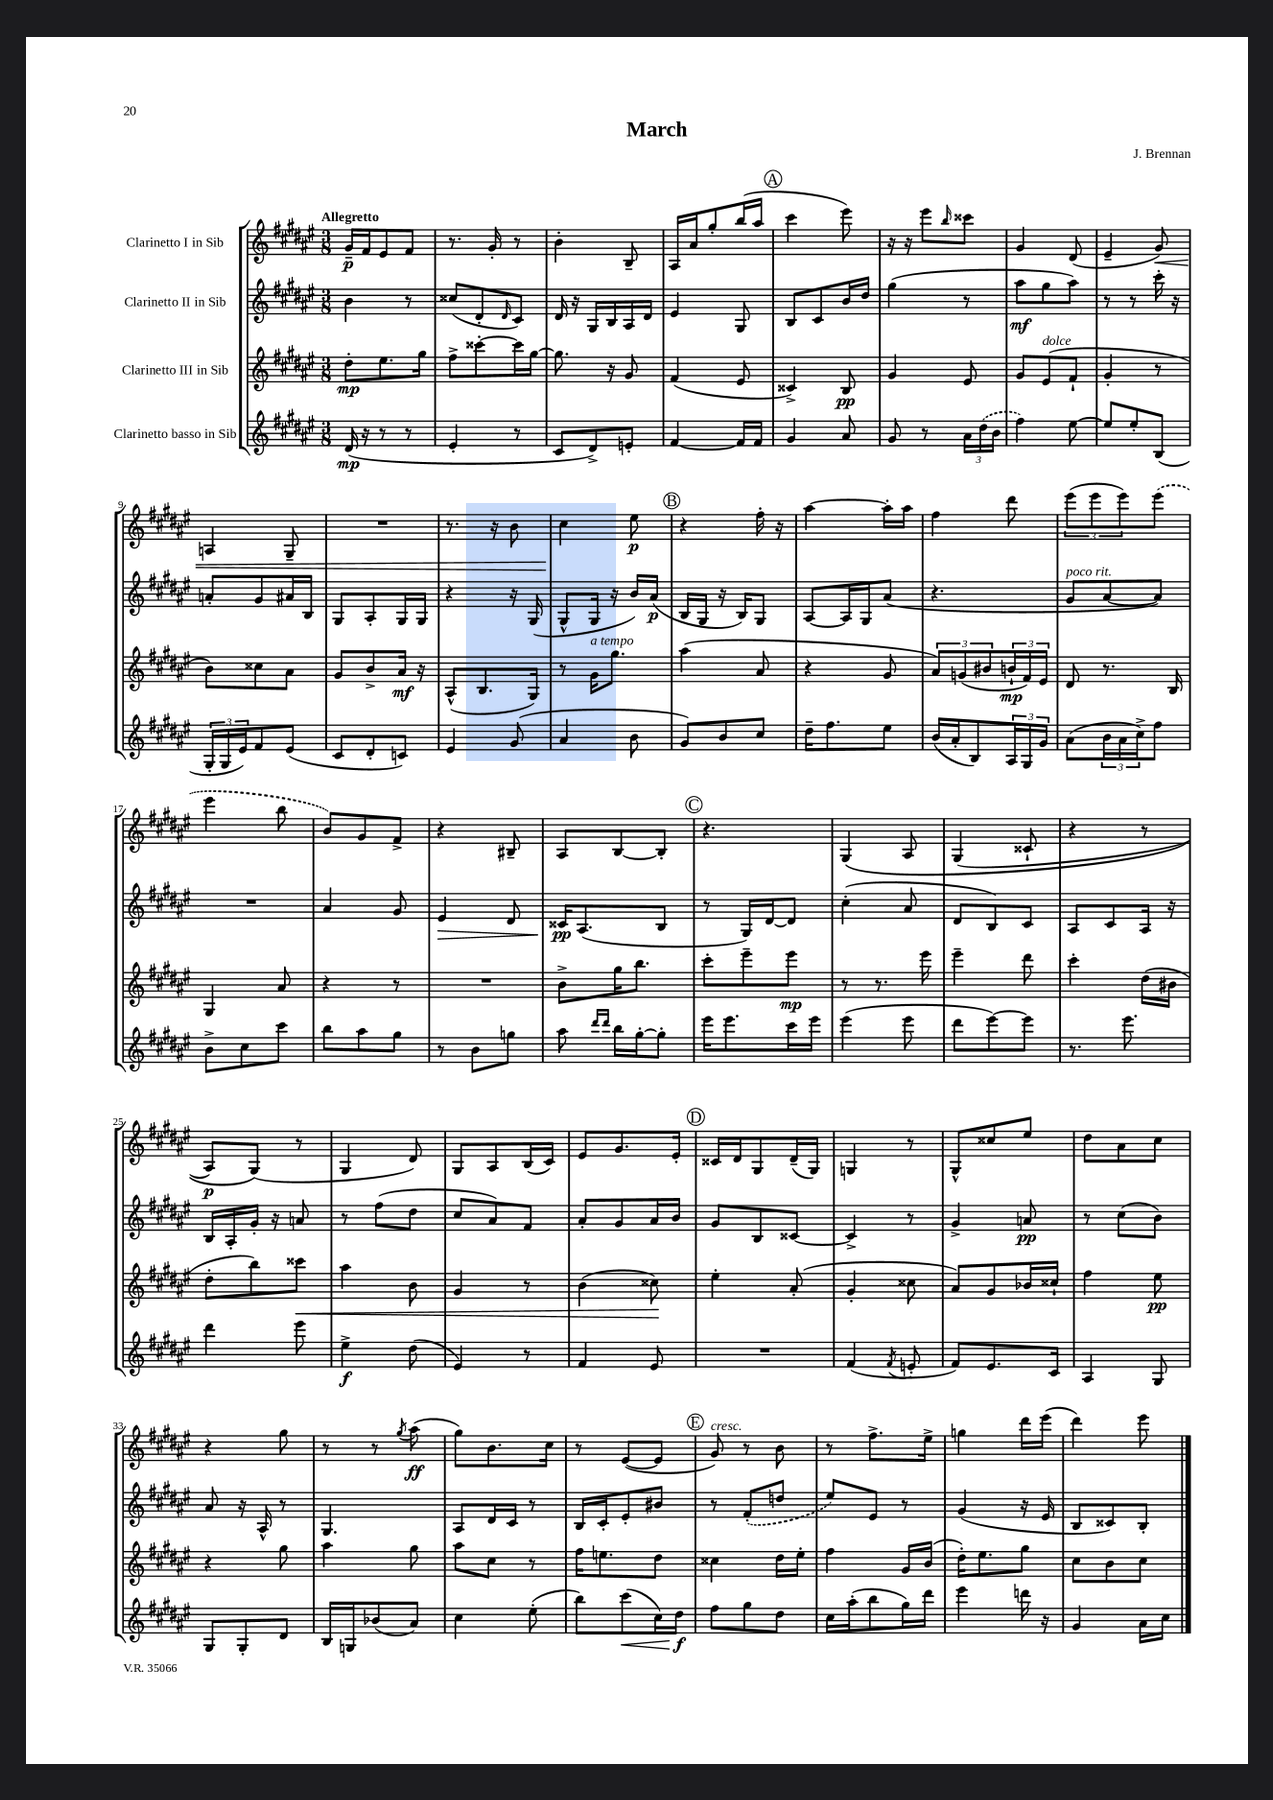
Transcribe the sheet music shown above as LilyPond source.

\header { title = "March" composer = "J. Brennan" }
<<
\new StaffGroup <<
\new Staff = "s0" \with { instrumentName = "Clarinetto I in Sib" } {
    \clef treble \key fis \major \numericTimeSignature \time 3/8 \tempo "Allegretto"
    gis'16--\p fis'16 eis'8 fis'8 |
    r8. gis'16-. r8 |
    b'4-. b8-- |
    ais16 ais'16 gis''8-. b''16( ais''16 |
    \mark \markup { \circle "A" } cis'''4 eis'''8) |
    r16 r16 eis'''8 \grace { b''16 } cisis'''8 |
    gis'4 dis'8( |
    eis'4-- gis'8\<) |
    a4 gis8-- |
    R4. |
    r8. r16 b'8 |
    cis''4\! eis''8\p |
    \mark \markup { \circle "B" } r4 fis''16-. r16 |
    ais''4~ ais''16-. ais''16 |
    fis''4 dis'''8 |
    \tuplet 3/2 { eis'''8( eis'''8 eis'''8) } \once \slurDashed eis'''8( |
    eis'''4 b''8 |
    b'8) gis'8 fis'8-> |
    r4 bis8-- |
    ais8 b8~ b8-. |
    \mark \markup { \circle "C" } r4. |
    gis4\( ais8 |
    gis4( cisis'8-! |
    r4 r8 |
    ais8\p) gis8(\) r8 |
    gis4 dis'8) |
    gis8 ais8 b16( cis'16) |
    eis'8 gis'8. eis'16-. |
    \mark \markup { \circle "D" } cisis'16 dis'16 gis8 dis'16--( gis16) |
    g4 r8 |
    gis8-^ cisis''8 eis''8 |
    dis''8 ais'8 cis''8 |
    r4 gis''8 |
    r8 r8 \acciaccatura { gis''8 } ais''8\ff( |
    gis''8) b'8. cis''16 |
    r8 eis'8~( eis'8 |
    \mark \markup { \circle "E" } gis'8^\markup { \italic "cresc." }) r8 b'8 |
    r8 fis''8.-> eis''16-> |
    g''4 dis'''16 eis'''16( |
    dis'''4) eis'''8 \bar "|." |
}
\new Staff = "s1" \with { instrumentName = "Clarinetto II in Sib" } {
    \clef treble \key fis \major \numericTimeSignature \time 3/8
    b'4 r8 |
    cisis''8( dis'8-. \grace { dis'16 } cis'8) |
    dis'16 r16 gis16 b16 ais16 dis'16 |
    eis'4 gis8 |
    \mark \markup { \circle "A" } b8 cis'8 b'16 dis''16 |
    gis''4( r8 |
    ais''8\mf gis''8 ais''8) |
    r8 r8 cis'''16-. r16 |
    a'8-. gis'8 ais'16 b16 |
    gis8 ais8-. gis16 gis16 |
    r4 r16 gis16( |
    gis8-^ gis16 r16 b'16) ais'16\p( |
    \mark \markup { \circle "B" } b16 gis16 r16 b16) gis8 |
    ais8~ ais16 gis16 ais'8( |
    r4. |
    gis'8^\markup { \italic "poco rit." } ais'8~ ais'8) |
    R4. |
    ais'4 gis'8 |
    eis'4\> dis'8 |
    cisis'16\pp\! ais8.( b8 |
    \mark \markup { \circle "C" } r8 gis16) dis'16~ dis'8 |
    cis''4-.( ais'8 |
    dis'8 b8) cis'8 |
    ais8 cis'8 ais16 r16 |
    b16 ais16-. gis'16-. r16 a'8 |
    r8 fis''8( dis''8 |
    cis''8 ais'8) fis'8 |
    ais'8-. gis'8 ais'16 b'16 |
    \mark \markup { \circle "D" } gis'8 b8 cisis'8~ |
    cisis'4-> r8 |
    gis'4-> a'8\pp |
    r8 cis''8( b'8) |
    ais'8 r16 ais16-^ r8 |
    gis4. |
    ais8 dis'16 cis'16 r8 |
    b16 cis'16-. eis'8-. bis'8 |
    \mark \markup { \circle "E" } r8 \once \slurDashed fis'8-.( d''8 |
    eis''8) eis'8 r8 |
    gis'4( r16 eis'16 |
    b8 cisis'8) b8-. \bar "|." |
}
\new Staff = "s2" \with { instrumentName = "Clarinetto III in Sib" } {
    \clef treble \key fis \major \numericTimeSignature \time 3/8
    dis''8-.\mp eis''8. gis''16 |
    fis''8-> cisis'''8~-. cisis'''16 gis''16~ |
    gis''8. r16 gis'8 |
    fis'4( eis'8 |
    \mark \markup { \circle "A" } cisis'4->) b8\pp |
    gis'4 eis'8 |
    gis'8 eis'8^\markup { \italic "dolce" }( fis'8-! |
    gis'4-. r8 |
    b'8) cisis''8 ais'8 |
    gis'8 b'8-> ais'16\mf r16 |
    ais8-^( b8. gis16) |
    r8 gis'16^\markup { \italic "a tempo" } gis''8. |
    \mark \markup { \circle "B" } ais''4( ais'8 |
    r4 gis'8 |
    \tuplet 3/2 { ais'8) g'8( bis'8 } \tuplet 3/2 { b'16-!\mp fis'16) eis'16 } |
    dis'8 r8. b16 |
    gis4 ais'8 |
    r4 r8 |
    R4. |
    b'8-> gis''16 b''8. |
    \mark \markup { \circle "C" } cis'''8-. eis'''8-- eis'''8\mp |
    r8 r8. eis'''16 |
    eis'''4-- dis'''8 |
    cis'''4-. dis''16( bis'16 |
    dis''8-. b''8) cisis'''8\< |
    ais''4 b'8 |
    gis'4 r8 |
    b'4( cisis''8\!) |
    \mark \markup { \circle "D" } eis''4-. ais'8-.( |
    gis'4-. cisis''8 |
    ais'8) gis'8 bes'16 cisis''16-! |
    fis''4 eis''8\pp |
    r4 gis''8 |
    ais''4 gis''8 |
    ais''8 cis''8 r8 |
    fis''16 e''8. dis''8 |
    \mark \markup { \circle "E" } cisis''4 dis''16 eis''16-. |
    fis''4 gis'16 b'16( |
    dis''16-.) eis''8. gis''8 |
    cis''8 b'8 cis''8 \bar "|." |
}
\new Staff = "s3" \with { instrumentName = "Clarinetto basso in Sib" } {
    \clef treble \key fis \major \numericTimeSignature \time 3/8
    dis'16\mp( r16 r8 r8 |
    eis'4-. r8 |
    cis'8 dis'8->) e'8-. |
    fis'4~ fis'16 fis'16 |
    \mark \markup { \circle "A" } gis'4 ais'8 |
    gis'8 r8 \tuplet 3/2 { ais'16 \once \slurDashed dis''16( b'16 } |
    fis''4) eis''8~ |
    eis''8 eis''8-. b8( |
    \tuplet 3/2 { gis16-. gis16 eis'16) } fis'8 eis'8( |
    cis'8 dis'8-. c'8) |
    eis'4 gis'8( |
    ais'4 b'8 |
    \mark \markup { \circle "B" } gis'8) b'8 cis''8 |
    dis''16-- fis''8. eis''8 |
    b'16( ais'16-. b8) \tuplet 3/2 { ais16 gis16 gis'16 } |
    ais'8( \tuplet 3/2 { b'16 ais'16 cis''16->) } fis''8 |
    b'8-> cis''8 cis'''8 |
    b''8 ais''8 gis''8 |
    r8 b'8 g''8 |
    ais''8 \grace { dis'''16 dis'''16 } b''16 gis''16~-. gis''8-. |
    \mark \markup { \circle "C" } eis'''16 eis'''8. cis'''16 eis'''16 |
    eis'''4( eis'''8 |
    dis'''8 eis'''8~) eis'''8 |
    r8. eis'''8. |
    dis'''4 eis'''8 |
    eis''4->\f dis''8( |
    eis'4) r8 |
    fis'4 eis'8 |
    \mark \markup { \circle "D" } R4. |
    fis'4( \acciaccatura { fis'8 } e'8-. |
    fis'8) eis'8. cis'16 |
    ais4 gis8 |
    gis8 gis8-. dis'8 |
    b16 g16 bes'8( ais'8) |
    cis''4 eis''8-.( |
    b''8) cis'''8\<( cis''16) dis''16\f\! |
    \mark \markup { \circle "E" } fis''8 gis''8 dis''8 |
    cis''16 ais''16-.( b''8 gis''16) dis'''16 |
    eis'''4 d'''16 r16 |
    gis'4 ais'16 cis''16 \bar "|." |
}
>>
>>
